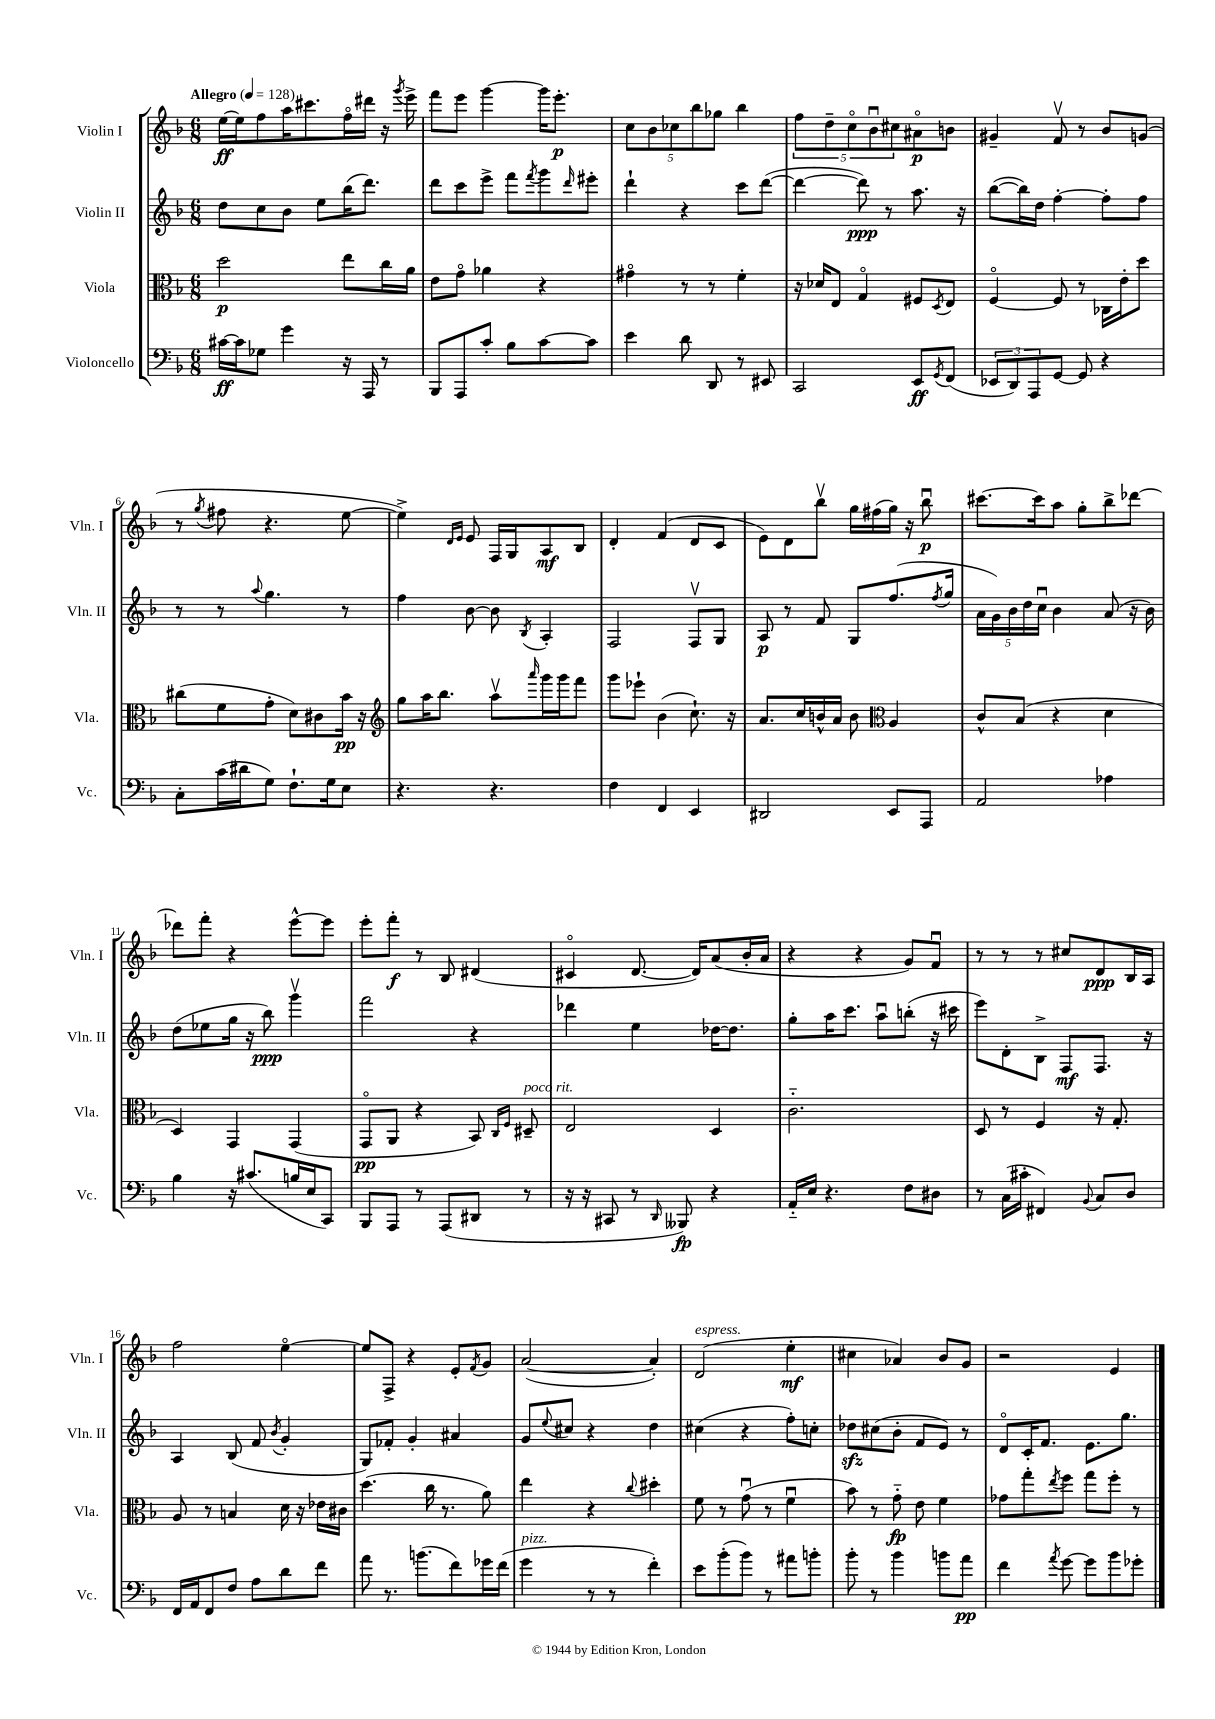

**kern	**dynam	**kern	**dynam	**kern	**dynam	**kern	**dynam
*part4	*part4	*part3	*part3	*part2	*part2	*part1	*part1
*staff4	*staff4	*staff3	*staff3	*staff2	*staff2	*staff1	*staff1
*I"Violoncello	*	*I"Viola	*	*I"Violin II	*	*I"Violin I	*
*I'Vc.	*	*I'Vla.	*	*I'Vln. II	*	*I'Vln. I	*
*clefF4	*	*clefC3	*	*clefG2	*	*clefG2	*
*k[b-]	*	*k[b-]	*	*k[b-]	*	*k[b-]	*
*M6/8	*	*M6/8	*	*M6/8	*	*M6/8	*
*MM128	*	*MM128	*	*MM128	*	*MM128	*
=1	=1	=1	=1	=1	=1	=1	=1
!	!	!	!	!	!	!LO:TX:a:B:t=Allegro	!
[16c#X\LL	ff	2dd\	p	8dd\L	.	[16ee\LL	ff
16c#\J]	.	.	.	.	.	16ee\J]	.
8G-X\J	.	.	.	8cc\	.	8ff\	.
4g\	.	.	.	8b-\J	.	16aa\K	.
.	.	.	.	.	.	8.ccc#X\	.
.	.	.	.	8ee\L	.	.	.
16r	.	8ee\L	.	(16bb-\K	.	16ff\L	.
16AAA/	.	.	.	8.ddd\J)	.	16ddd#X\JJ	.
8r	.	16cc\L	.	.	.	16r	.
.	.	.	.	.	.	8qggg/	.
.	.	16a\JJ	.	.	.	16eee^\	.
=2	=2	=2	=2	=2	=2	=2	=2
8BBB-/L	.	8e\L	.	8ddd\L	.	8fff\L	.
8AAA/	.	8g\J	.	8ccc\	.	8eee\J	.
8c'/J	.	4a-X\	.	8eee^\J	.	[4ggg\	.
8B-\L	.	.	.	8fff\L	.	.	.
.	.	.	.	8qfff/	.	.	.
[8c\	.	4r	.	8ggg\	.	16ggg\KL]	.
.	.	.	.	.	.	8.eee'\J	p
.	.	.	.	16qqddd/	.	.	.
8c\J]	.	.	.	8eee#X'\J	.	.	.
=3	=3	=3	=3	=3	=3	=3	=3
4e\	.	4g#X\	.	4ddd`\	.	10cc\L	.
.	.	.	.	.	.	10b-\	.
.	.	.	.	.	.	10cc-X\	.
8d\	.	8r	.	4r	.	.	.
.	.	.	.	.	.	10bb-\	.
8DD/	.	8r	.	.	.	.	.
.	.	.	.	.	.	10gg-X\J	.
8r	.	4f'\	.	8ccc\L	.	4bb-\	.
8EE#X/	.	.	.	([8ddd\J	.	.	.
=4	=4	=4	=4	=4	=4	=4	=4
2CC/	.	16r	.	4ddd\_	.	10ff\L	.
.	.	16d-X/KL	.	.	.	.	.
.	.	.	.	.	.	10dd~\	.
.	.	8E/J	.	.	.	.	.
.	.	.	.	.	.	10cc\	.
.	.	4G/	.	8ddd\])	ppp	.	.
.	.	.	.	.	.	10b-u\	.
.	.	.	.	8r	.	.	.
.	.	.	.	.	.	10cc#X\	.
8EE/L	ff	8F#X/L	.	8.aa\	.	8a#X\	p
8qGG/	.	8qD/	.	.	.	.	.
(8FF/J	.	8E/J	.	.	.	8bn\J	.
.	.	.	.	16r	.	.	.
=5	=5	=5	=5	=5	=5	=5	=5
12EE-X/L	.	[4F/	.	([8bb-\L	.	4g#X~/	.
12DD/)	.	.	.	.	.	.	.
.	.	.	.	16bb-\L])	.	.	.
12AAA/	.	.	.	.	.	.	.
.	.	.	.	16dd\JJ	.	.	.
[8GG/J	.	8F/]	.	[4ff'\	.	8fv/	.
8GG/]	.	8r	.	.	.	8r	.
4r	.	16C-X\LL	.	8ff'\L]	.	8b-/L	.
.	.	16e'\J	.	.	.	.	.
.	.	8dd\J	.	8ff\J	.	(8gn/J	.
!!LO:LB:g=z
=6	=6	=6	=6	=6	=6	=6	=6
8C'\L	.	(8cc#X\L	.	8r	.	8r	.
.	.	.	.	.	.	8qgg/	.
(16c\L	.	8f\	.	8r	.	8ff#X\	.
16d#X\J	.	.	.	.	.	.	.
.	.	.	.	8qqaa/	.	.	.
8G\J)	.	8g'\J	.	4.gg\	.	4.r	.
8.F`\L	.	8d\L)	.	.	.	.	.
.	.	8c#X\	.	.	.	.	.
16G\k	.	.	.	.	.	.	.
8E\J	.	16b-\Jk	pp	8r	.	[8ee\	.
.	.	16r	.	.	.	.	.
=7	=7	=7	=7	=7	=7	=7	=7
*	*	*clefG2	*	*	*	*	*
4.r	.	8gg\L	.	4ff\	.	4ee^\])	.
.	.	16aa\K	.	.	.	.	.
.	.	8.bb-\J	.	.	.	.	.
.	.	.	.	.	.	16qqd/LL	.
.	.	.	.	.	.	16qqe/JJ	.
.	.	.	.	[8b-\	.	8e/	.
4.r	.	8aav\L	.	8b-\]	.	16F/LL	.
.	.	.	.	.	.	16G/J	.
.	.	16qqaaa/	.	8qB-/	.	.	.
.	.	16ggg\L	.	4A'/	.	8A/	mf
.	.	16ggg\J	.	.	.	.	.
.	.	8fff\J	.	.	.	8B-/J	.
=8	=8	=8	=8	=8	=8	=8	=8
4F\	.	8ggg\L	.	2F/	.	4d'/	.
.	.	8eee-X`\J	.	.	.	.	.
4FF/	.	(4b-\	.	.	.	(4f/	.
4EE/	.	8.cc`\)	.	8Fv/L	.	8d/L	.
.	.	.	.	8G/J	.	8c/J	.
.	.	16r	.	.	.	.	.
=9	=9	=9	=9	=9	=9	=9	=9
2DD#X/	.	8.a/L	.	8A/	p	8e\L)	.
.	.	.	.	8r	.	8d\	.
.	.	16cc/L	.	.	.	.	.
.	.	16bn^^/	.	8f/	.	8bb-v\J	.
.	.	16a/JJ	.	.	.	.	.
.	.	8b\	.	8G/L	.	16gg\LL	.
.	.	.	.	.	.	(16ff#X\	.
*	*	*clefC3	*	*	*	*	*
8EE/L	.	4A/	.	(8.ff/	.	16gg\JJ)	.
.	.	.	.	.	.	16r	.
8AAA/J	.	.	.	.	.	8bb-u\	p
.	.	.	.	8qff/	.	.	.
.	.	.	.	16gg/Jk	.	.	.
=10	=10	=10	=10	=10	=10	=10	=10
2AA/	.	8c^^/L	.	20a\LL	.	[8.ccc#X\L	.
.	.	.	.	20g\)	.	.	.
.	.	.	.	20b-\	.	.	.
.	.	(8B-/J	.	.	.	.	.
.	.	.	.	20dd\	.	.	.
.	.	.	.	.	.	16ccc#\k]	.
.	.	.	.	20ccu\JJ	.	.	.
.	.	4r	.	4b-\	.	8aa\J	.
.	.	.	.	.	.	8gg'\L	.
4A-X\	.	4d\	.	(8a/	.	8bb-^\	.
.	.	.	.	16r	.	[8ddd-X\J	.
.	.	.	.	16b-\)	.	.	.
!!LO:LB:g=z
=11	=11	=11	=11	=11	=11	=11	=11
4B-\	.	4D/)	.	(8dd\L	.	8ddd-X\L]	.
.	.	.	.	8ee-X\	.	8fff'\J	.
16r	.	4GG/	.	16gg\Jk	.	4r	.
(8.c#X/L	.	.	.	16r	.	.	.
.	.	.	.	8bb-\)	ppp	.	.
16Bn/L	.	(4GG/	.	4gggv\	.	[8eee^^\L	.
16E/J	.	.	.	.	.	.	.
8CC/J)	.	.	.	.	.	8eee\J]	.
=12	=12	=12	=12	=12	=12	=12	=12
8BBB-/L	.	8GG/L	pp	2fff\	.	8eee'\L	.
8AAA/J	.	8AA/J	.	.	.	8fff'\J	f
8r	.	4r	.	.	.	8r	.
(8AAA/L	.	.	.	.	.	8B-/	.
8DD#X/J	.	8BB-/)	.	4r	.	(4d#X/	.
.	.	16qqC/LL	.	.	.	.	.
.	.	16qqF/JJ	.	.	.	.	.
!	!	!LO:TX:a:i:t=poco rit.	!	!	!	!	!
8r	.	8D#X~/	.	.	.	.	.
=13	=13	=13	=13	=13	=13	=13	=13
16r	.	2E/	.	4ddd-X\	.	4c#X/	.
16r	.	.	.	.	.	.	.
8CC#X/	.	.	.	.	.	.	.
8r	.	.	.	4ee\	.	[8.d/	.
16qqDD/	.	.	.	.	.	.	.
8BBB--X/)	fp	.	.	.	.	.	.
.	.	.	.	.	.	16d/KL])	.
4r	.	4D/	.	[16dd-X\KL	.	(8a/	.
.	.	.	.	8.dd-\J]	.	.	.
.	.	.	.	.	.	16b-'/L	.
.	.	.	.	.	.	16a/JJ	.
=14	=14	=14	=14	=14	=14	=14	=14
16AA/LL	.	2.c\	.	8gg'\L	.	4r	.
16E/JJ	.	.	.	.	.	.	.
4.r	.	.	.	16aa\K	.	.	.
.	.	.	.	8.ccc\J	.	.	.
.	.	.	.	.	.	4r	.
.	.	.	.	8aau\L	.	.	.
8F\L	.	.	.	(8bbn'\J	.	8g/L)	.
8D#X\J	.	.	.	16r	.	8fu/J	.
.	.	.	.	16ccc#X\	.	.	.
=15	=15	=15	=15	=15	=15	=15	=15
8r	.	8D/	.	8eee\L)	.	8r	.
(16C\LL	.	8r	.	8d'\	.	8r	.
16c#X'\JJ	.	.	.	.	.	.	.
4FF#X/)	.	4F/	.	8B-^\J	.	8r	.
.	.	.	.	8F/L	mf	8cc#X/L	.
8qqBB-/	.	.	.	.	.	.	.
8C/L	.	16r	.	8.F/J	.	8d/	ppp
.	.	8.G'/	.	.	.	.	.
8D/J	.	.	.	.	.	16B-/L	.
.	.	.	.	16r	.	16A/JJ	.
!!LO:LB:g=z
=16	=16	=16	=16	=16	=16	=16	=16
16FF/LL	.	8A/	.	4A/	.	2ff\	.
16AA/J	.	.	.	.	.	.	.
8FF/	.	8r	.	.	.	.	.
8F/J	.	4Bn/	.	(8B-/	.	.	.
8A\L	.	.	.	8f/	.	.	.
.	.	.	.	8qb-/	.	.	.
8d\	.	16d\	.	4g'/	.	[4ee\	.
.	.	16r	.	.	.	.	.
8f\J	.	16e-X\LL	.	.	.	.	.
.	.	16c#X\JJ	.	.	.	.	.
=17	=17	=17	=17	=17	=17	=17	=17
8a\	.	(4.dd\	.	8G/L)	.	8ee/L]	.
8.r	.	.	.	8f-X'/J	.	8F^/J	.
.	.	.	.	4g'/	.	4r	.
(8.bn\L	.	.	.	.	.	.	.
.	.	16cc\	.	.	.	.	.
.	.	8.r	.	.	.	.	.
8f\)	.	.	.	4a#X/	.	8e'/L	.
.	.	.	.	.	.	8qf/	.
16g-X\L	.	8a\)	.	.	.	8g/J	.
(16f\JJ	.	.	.	.	.	.	.
=18	=18	=18	=18	=18	=18	=18	=18
!LO:TX:a:i:t=pizz.	!	!	!	!	!	!	!
4g\	.	4ee\	.	8g/L	.	([2a/	.
.	.	.	.	8qqee/	.	.	.
.	.	.	.	8cc#X/J	.	.	.
8r	.	4r	.	4r	.	.	.
8r	.	.	.	.	.	.	.
.	.	8qqcc/	.	.	.	.	.
4f'\)	.	4dd#X'\	.	4dd\	.	4a'/])	.
=19	=19	=19	=19	=19	=19	=19	=19
!	!	!	!	!	!	!LO:TX:a:i:t=espress.	!
8e\L	.	8f\	.	(4cc#X\	.	(2d/	.
(8b-'\	.	8r	.	.	.	.	.
8b-\J)	.	(8gu\	.	4r	.	.	.
8r	.	8r	.	.	.	.	.
8a#X\L	.	4fu\	.	8ff'\L)	.	4ee'\	mf
8bn'\J	.	.	.	8ccn'\J	.	.	.
=20	=20	=20	=20	=20	=20	=20	=20
8b-'\	.	8b-\)	.	8dd-Xzz\L	.	4cc#X\	.
8r	.	8r	.	(8cc#X\	.	.	.
4b-\	.	8g\	fp	8b-'\J	.	4a-X/)	.
.	.	8e\	.	8f/L	.	.	.
8bn\L	.	4f\	.	8e/J)	.	8b-/L	.
8a\J	pp	.	.	8r	.	8g/J	.
=21	=21	=21	=21	=21	=21	=21	=21
4f\	.	8g-X\L	.	8d/L	.	2r	.
.	.	8gg'\	.	16c'/K	.	.	.
.	.	.	.	8.f/J	.	.	.
8qa/	.	8qee/	.	.	.	.	.
[8g\	.	8ff\J	.	.	.	.	.
8g\L]	.	8gg\L	.	8.e\L	.	.	.
8b-\	.	8ff'\J	.	.	.	4e/	.
.	.	.	.	8.gg\J	.	.	.
8g-X'\J	.	8r	.	.	.	.	.
==	==	==	==	==	==	==	==
*-	*-	*-	*-	*-	*-	*-	*-
